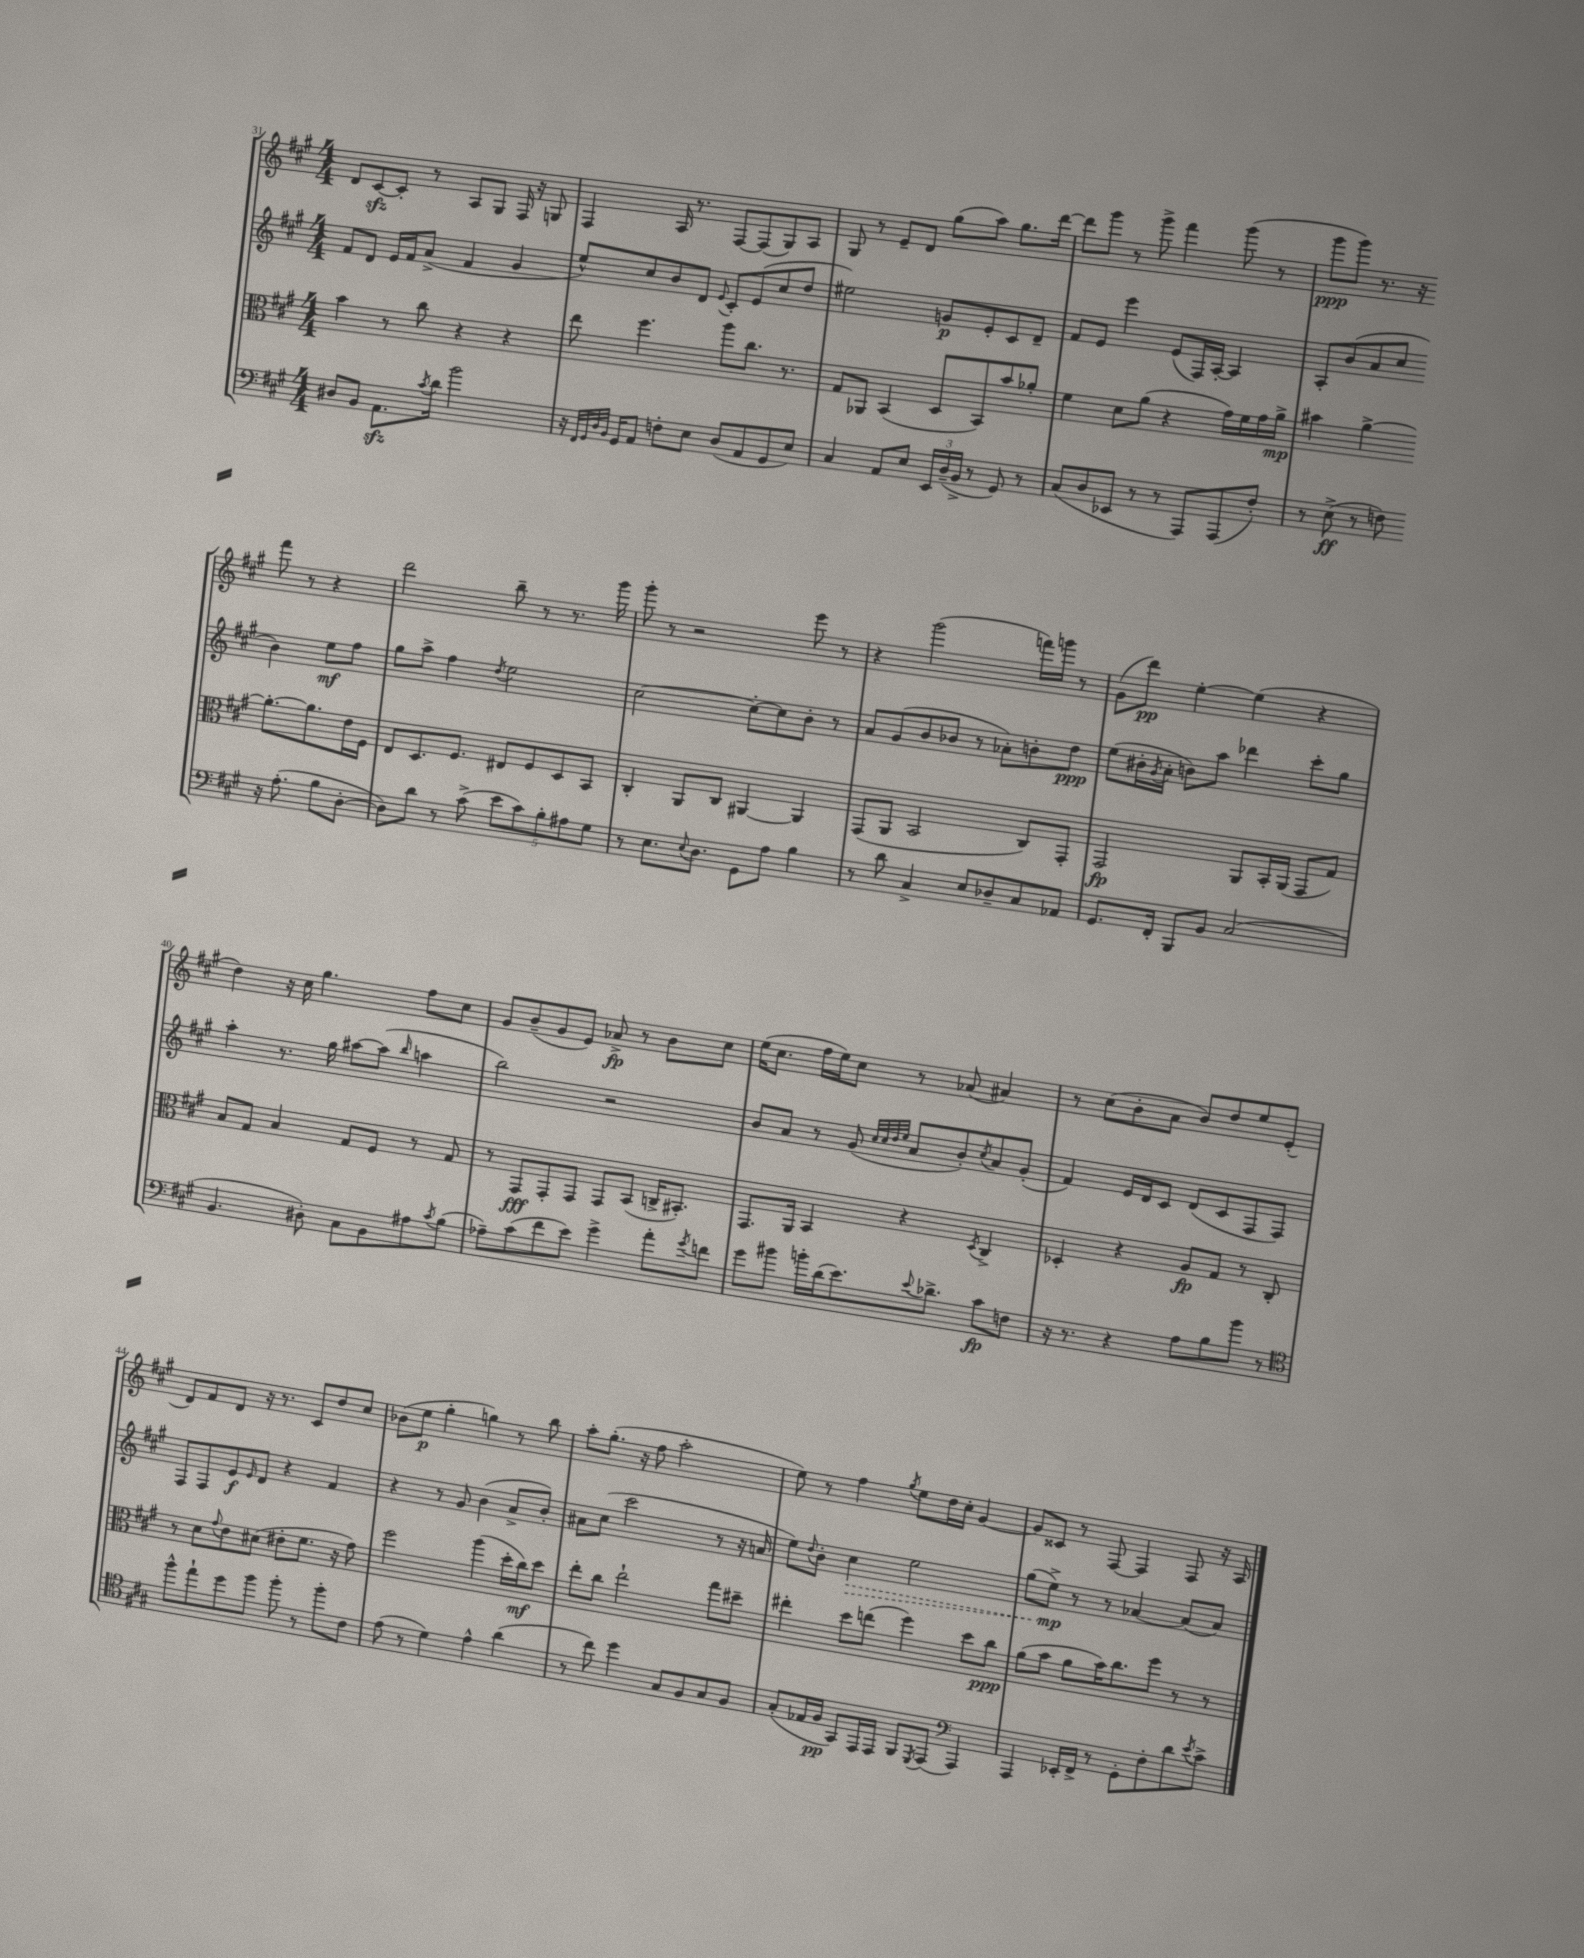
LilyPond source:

<<
\new StaffGroup <<
\new Staff = "s0" {
    \clef treble \key a \major \numericTimeSignature \time 4/4
    d'8 cis'8~\sfz cis'8-. r8 a8 gis8 fis16 r16 g8 |
    fis4 a16 r8. fis8~ fis8( gis8) a8 |
    gis8 r8 e'8-- d'8 gis''8( a''8) gis''8. d'''16~ |
    d'''8 gis'''8 r8 gis'''8-> fis'''4 gis'''8( r8 |
    gis'''8\ppp gis'''8) r8. r16 fis'''8 r8 r4 |
    d'''2 b''8-- r8 r8. gis'''16 |
    gis'''8-. r8 r2 e'''8 r8 |
    r4 gis'''2( f'''16) g'''16 r8 |
    gis'8( d'''8\pp) e''4~-. e''4( r4 |
    d''4) r16 cis''16 gis''4. fis''8 cis''8 |
    gis'8 b'8--( gis'8 e'8) aes'8->\fp r8 b'8 cis''8 |
    e''16( cis''8. fis''16 e''16) cis''8 r8 aes'8( ais'4) |
    r8 cis''8( b'8-. a'8 b'8) d''8 e''8 e'8-.( |
    d'8) fis'8 d'8 r16 r8. cis'8 d''8 cis''8 |
    bes'8( e''8\p gis''4-. g''4) r8 b''8 |
    a''8-. gis''8.-.( r16 fis''8 a''2-. |
    e''8) r8 fis''4 \acciaccatura { gis''8 } e''8 d''16 cis''16-. gis'4~ |
    gis'8 cisis'8 r8 fis8~ fis4 fis8 r16 a16 \bar "|." |
}
\new Staff = "s1" {
    \clef treble \key a \major \numericTimeSignature \time 4/4
    fis'8 d'8 e'16 fis'16 a'8->( fis'4 gis'4 |
    e''8-^) cis''8 b'8 d'8 \appoggiatura { e'8 } cis'8-. e'8( cis''8 d''8 |
    eis''2) g'8\p e'8-. cis'8 d'8-- |
    fis'8 e'8 e'''4 e'8( fis16) a16~-. a4 |
    a8-. b'8( a'8 cis''8 b'4) e''8\mf fis''8 |
    gis''8 a''8-> fis''4 \acciaccatura { d''8 } e''2 |
    cis''2~ cis''8~-. cis''8 b'8-. r8 |
    a'8 gis'8( b'8 bes'8 r8 aes'8-.) b'8-. d''8\ppp |
    e''8( bis'16-. \acciaccatura { gis'8 } a'16-. b'8) a''8 des'''4 cis'''8-. gis''8 |
    a''4-. r8. gis''16 ais''8~ ais''8( \grace { b''16 } a''4 |
    b''2) r2 |
    b'8 a'8 r8 gis'8( \grace { cis''32 cis''32 d''32 e''32 } a'8 b'8-.) \acciaccatura { cis''8 } a'8 gis'8-.( |
    fis'4) e'16 d'16 cis'8 d'8( cis'8 fis8 fis8) |
    fis8 fis8 e'8\f \grace { e'16 } d'8 r4 fis'4 |
    r4 r8 gis'8 b'4( a'8-> b'8-.) |
    ais'8 cis''8( cis'''2 r8 r16 a'16 |
    e''8) \appoggiatura { d''8 } b'8-. \once \override Hairpin.style = #'dashed-line cis''4\> e''2 |
    gis''8( e''8->\mp\!) r8 r8 aes'4~ aes'8( aes'8) \bar "|." |
}
\new Staff = "s2" {
    \clef alto \key a \major \numericTimeSignature \time 4/4
    b'4 r8 cis''8 r4 r4 |
    e''8 fis''4. a''8 cis''8. r8. |
    gis8 aes,8 b,4( d8 b,8) b'8 aes'8-. |
    fis'4 d'8 a'8( r4 gis'16) fis'16 gis'16 a'16->\mp |
    bis'4 a'4~-> a'8.~-. a'8. e'16 fis16 |
    e8 d8. fis8. eis8 fis8 d8 b,8 |
    cis4-. a,8 cis8 ais,4~ ais,4 |
    gis,8( a,8 b,2 cis8) gis,8-. |
    gis,2\fp a,8 b,16-. a,16( gis,8 gis8) |
    b8 gis8 b4 gis8 fis8 r8 gis8 |
    r8 gis,8\fff gis,8-. gis,8 gis,8 b,8( c16-> bis,8.-.) |
    gis,8. a,16 b,4 r4 \acciaccatura { d8 } cis4-> |
    des4-. r4 a8\fp gis8 r8 cis8-. |
    r8 d'8 \appoggiatura { gis'8 } e'8 dis'8( eis'8-. fis'8. r16 gis'8) |
    fis''2 a''4( d''16-. cis''16\mf) d''8 |
    e''8-. cis''8 e''2-! gis''8 dis''8-- |
    eis''4-. d''8 e''8( fis''4) d''8 cis''8\ppp |
    a'8( b'8 a'8 b'16) cis''8. fis''8 r8 r8 \bar "|." |
}
\new Staff = "s3" {
    \clef bass \key a \major \numericTimeSignature \time 4/4
    dis8 b,8 a,8.\sfz \acciaccatura { cis'8 } d'16 b'2 |
    r16 \grace { fis,32 gis,32 d32 b,32 } gis,16 a,8 f8-. e8 d8( a,8 gis,8 e8) |
    cis4 a,8 e8 \tuplet 3/2 { e,16 d16--( b,16-> } r8 gis,8) r8 |
    cis8( d8 ees,8 r8 r8 a,,8) a,,8( fis8-.) |
    r8 e8->\ff( r8 f8) r16 a8.-.( b8 d8~-. |
    d8) d'8 r8 cis'8->( \tuplet 5/4 { e'8 cis'8) b8-. ais8 gis8 } |
    r8 e8. \appoggiatura { e8 } d8. gis,8 a8 b4 |
    r8 d'8 cis4-> e8 des8-- cis8 aes,8 |
    gis,8. fis,16-. b,,8 b,8 cis2( |
    b,4. dis8-.) cis8 b,8 ais8 \acciaccatura { cis'8 } b8( |
    aes8--) cis'8( fis'8 e'8) gis'4-> a'8-. \acciaccatura { gis'8 } f'8 |
    gis'8 bis'8 b'16-. d'16( e'8.) \appoggiatura { e'8 } des'8.-> cis'8\fp f8 |
    r16 r8. r4 a8 b8 b'8 r8 |
    \clef tenor fis''8-^ e''8-! d''8 fis''8 fis''8-. r8 fis''8-. cis'8 |
    e'8( r8 d'4) e'4-^ a'4( |
    r8 cis''8) d''4 gis8 fis8 gis8 fis8 |
    gis8-.( ees16 fis16\pp gis,8) e,16 e,16 fis,8 \acciaccatura { d,8 } e,8( \clef bass a,,4) |
    a,,4 ees,16-. fis,16-> r8 gis,8-. fis8-. d'8 \acciaccatura { e'8 } cis'8-> \bar "|." |
}
>>
>>
\layout { \context { \Score currentBarNumber = #31 } }
